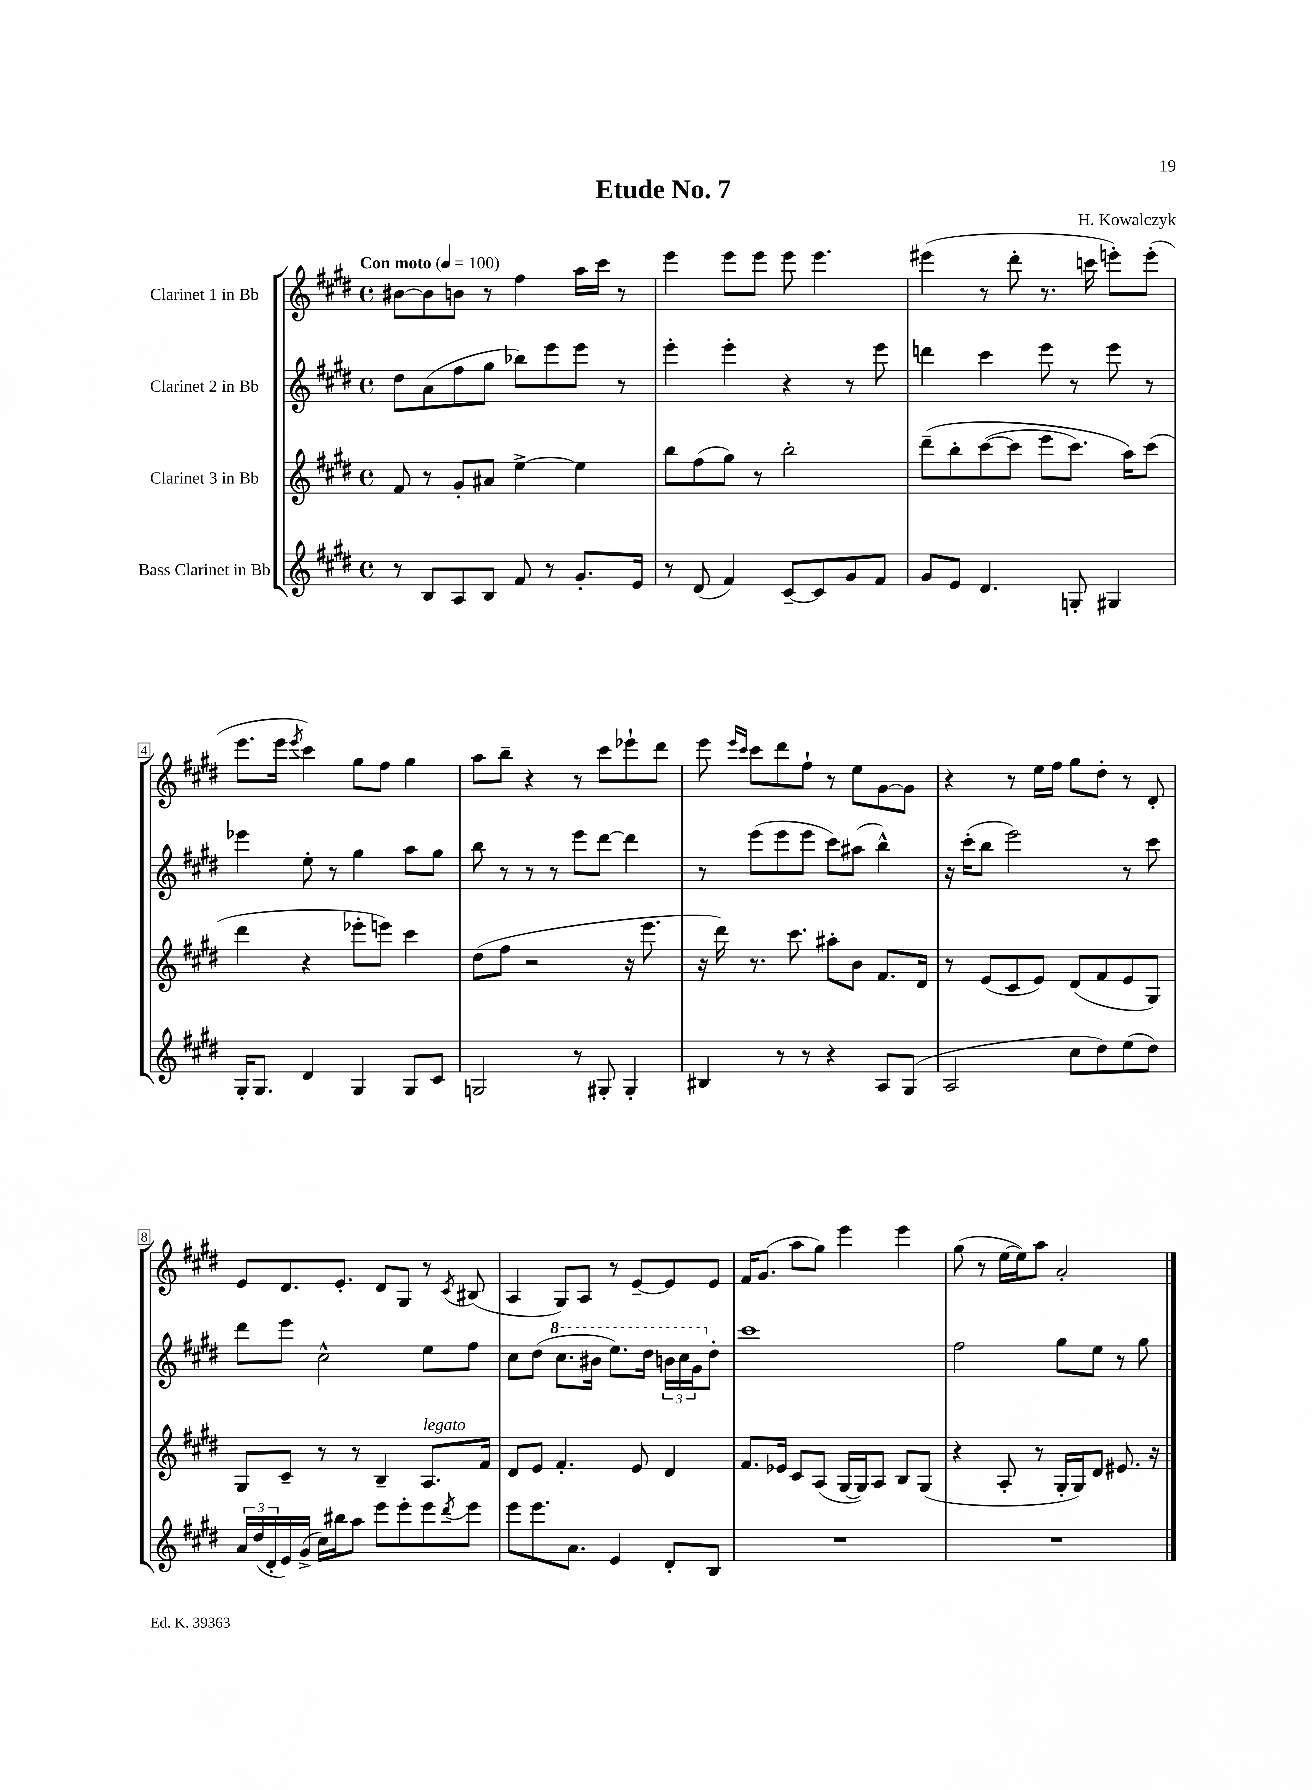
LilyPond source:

\header { title = "Etude No. 7" composer = "H. Kowalczyk" }
<<
\new StaffGroup <<
\new Staff = "s0" \with { instrumentName = "Clarinet 1 in Bb" } {
    \clef treble \key e \major \defaultTimeSignature \time 4/4 \tempo "Con moto" 4 = 100
    bis'8~ bis'8 b'8 r8 fis''4 a''16 cis'''16 r8 |
    e'''4 e'''8 e'''8 e'''8 e'''4. |
    eis'''4( r8 dis'''8-. r8. c'''16 e'''8-.) e'''8-.( |
    e'''8. e'''16 \acciaccatura { e'''8 } cis'''4) gis''8 fis''8 gis''4 |
    a''8 b''8-- r4 r8 cis'''8 ees'''8-! dis'''8 |
    e'''8 \grace { e'''16 cis'''16 } cis'''8 dis'''8 fis''8-! r8 e''8 gis'8~ gis'8 |
    r4 r8 e''16 fis''16 gis''8 dis''8-. r8 dis'8-. |
    e'8 dis'8. e'8.-. dis'8 gis8 r8 \acciaccatura { cis'8 } bis8( |
    a4 gis8) a8 r8 e'8~-- e'8 e'8 |
    fis'16 gis'8.( a''8 gis''8) e'''4 e'''4 |
    gis''8( r8 e''16~ e''16) a''8 a'2-. \bar "|." |
}
\new Staff = "s1" \with { instrumentName = "Clarinet 2 in Bb" } {
    \clef treble \key e \major \defaultTimeSignature \time 4/4
    dis''8 a'8( fis''8 gis''8 bes''8) e'''8 e'''8 r8 |
    e'''4-. e'''4-. r4 r8 e'''8 |
    d'''4 cis'''4 e'''8 r8 e'''8 r8 |
    ees'''4 e''8-. r8 gis''4 a''8 gis''8 |
    b''8 r8 r8 r8 e'''8 dis'''8~ dis'''4 |
    r8 e'''8( e'''8 e'''8 cis'''8) ais''8( b''4-^) |
    r16 cis'''16-.( b''8 e'''2) r8 cis'''8 |
    dis'''8 e'''8 cis''2-^ e''8 fis''8 |
    cis''8 dis''8( \ottava #1 cis'''8. bis''16 e'''8.) dis'''16 \tuplet 3/2 { b''16 cis'''16 gis''16 \ottava #0 } dis''8-. |
    cis'''1 |
    fis''2 gis''8 e''8 r8 gis''8 \bar "|." |
}
\new Staff = "s2" \with { instrumentName = "Clarinet 3 in Bb" } {
    \clef treble \key e \major \defaultTimeSignature \time 4/4
    fis'8 r8 gis'8-. ais'8 e''4~-> e''4 |
    b''8 fis''8( gis''8) r8 b''2-. |
    dis'''8--\( b''8-. cis'''8~( cis'''8 e'''8 cis'''8.) a''16\) cis'''8( |
    dis'''4 r4 ees'''8-. e'''8) cis'''4 |
    dis''8( fis''8 r2 r16 e'''8. |
    r16 dis'''16) r8. cis'''8. ais''8-. b'8 fis'8. dis'16 |
    r8 e'8( cis'8 e'8) dis'8( fis'8 e'8 gis8) |
    gis8 cis'8-- r8 r8 b4-- a8.^\markup { \italic "legato" } fis'16 |
    dis'8 e'8 fis'4.-. e'8 dis'4 |
    fis'8. ees'16 cis'8 a8( gis16~ gis16) a8 b8 gis8( |
    r4 a8-. r8 gis16-. gis16) dis'8 eis'8. r16 \bar "|." |
}
\new Staff = "s3" \with { instrumentName = "Bass Clarinet in Bb" } {
    \clef treble \key e \major \defaultTimeSignature \time 4/4
    r8 b8 a8 b8 fis'8 r8 gis'8.-. e'16 |
    r8 dis'8( fis'4) cis'8~-- cis'8 gis'8 fis'8 |
    gis'8 e'8 dis'4. g8-. gis4 |
    gis16-. gis8. dis'4 gis4 gis8 cis'8 |
    g2 r8 gis8-. gis4-. |
    bis4 r8 r8 r4 a8 gis8( |
    a2 cis''8 dis''8) e''8( dis''8) |
    \tuplet 3/2 { a'16 dis''16( dis'16-. } e'16) gis'16->( cis''16) bis''16 a''8 e'''8 e'''8-. e'''8 \acciaccatura { dis'''8 } e'''8 |
    e'''8 e'''8. a'8. e'4 dis'8-. b8 |
    R1 |
    R1 \bar "|." |
}
>>
>>
\layout { \context { \Score \override BarNumber.stencil = #(make-stencil-boxer 0.1 0.3 ly:text-interface::print) } }
